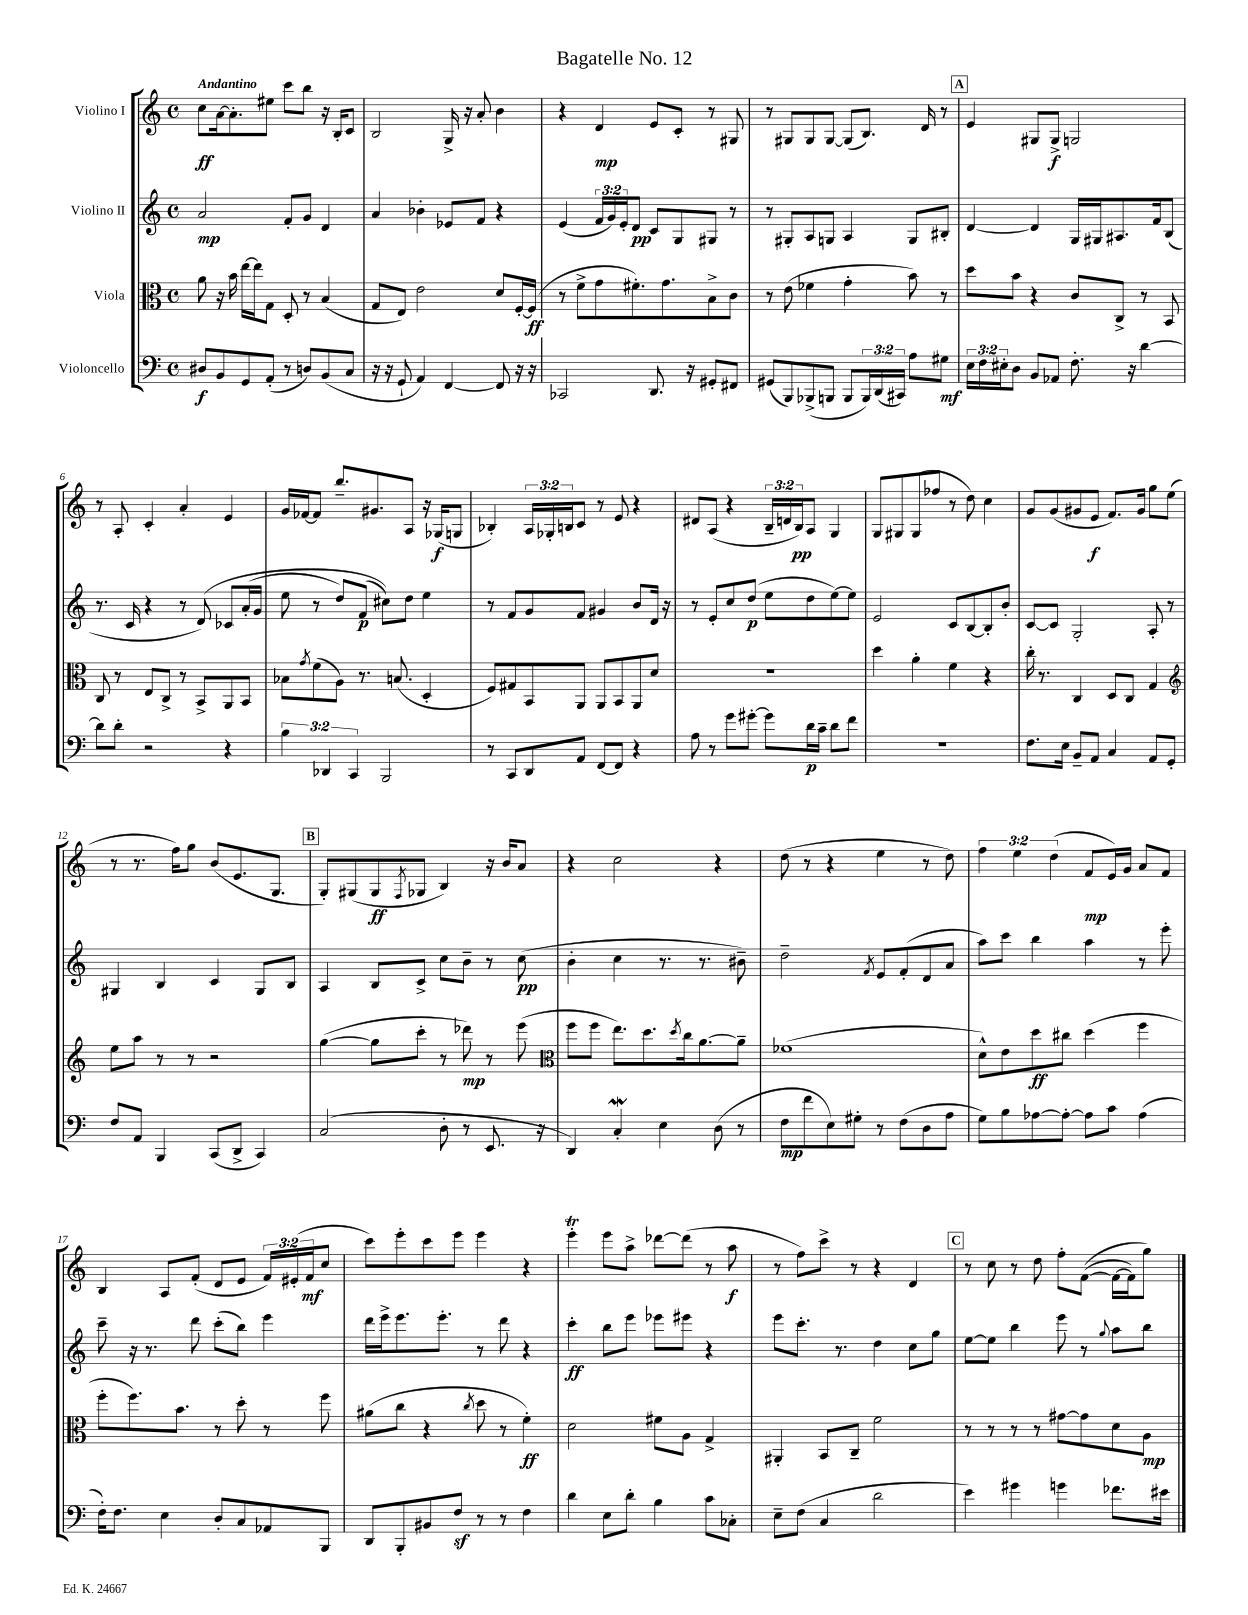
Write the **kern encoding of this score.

**kern	**kern	**kern	**kern
*staff4	*staff3	*staff2	*staff1
*clefF4	*clefC3	*clefG2	*clefG2
*k[]	*k[]	*k[]	*k[]
*M4/4	*M4/4	*M4/4	*M4/4
*met(c)	*met(c)	*met(c)	*met(c)
8D#	8a	2a	8cc
8BB	16r	.	[16a
.	16b	.	8.a']
8GG	[16ee	.	.
.	16ee]	.	.
(8AA'	8G	.	8ee#
8r	8D'	8f'	8ccc
8D)	8r	8g	8bb
(8BB	(4B	4d	16r
.	.	.	16B'
8C	.	.	8c
=	=	=	=
16r	8G	4a	2B
16r	.	.	.
8GG`	8E)	.	.
4AA)	2e	4b-'	.
[4FF	.	8e-	16G^
.	.	.	16r
.	.	8f	8a'
8FF]	8d	4r	4b
16r	[16F'	.	.
16r	(16F]	.	.
=	=	=	=
2CC-	8r	(4e	4r
.	8f^	.	.
.	8g	24f	4d
.	.	24g)	.
.	.	24e'	.
.	8.f#')	8d	.
8.DD	.	8c	8e
.	8.g	.	.
.	.	8G	8c'
16r	.	.	.
8GG#'	8B^	8G#	8r
8FF#	8c	8r	8G#
=	=	=	=
(8GG#	8r	8r	8r
8BBB)	(8e	8G#'	8G#
(8BBB-^	4f-	8A	8G#
8BBB	.	8G	[8G#
8BBB	4g'	4A	(8G#]
24BBB)	.	.	8.B)
(24DD	.	.	.
24CC#)	.	.	.
8A	8b)	8G	.
.	.	.	16d
8G#	8r	8B#'	8r
=	=	=	=
24E	8dd	[4d	4e
24F	.	.	.
24E#'	.	.	.
8D	8b	.	.
8BB	4r	4d]	8G#
8AA-	.	.	8G#^
8.F'	8c	16G	2G
.	.	16G#	.
.	8C^	8.A#	.
16r	.	.	.
[4d	8r	.	.
.	.	16f	.
.	8BB	(8B	.
=	=	=	=
8d]	8C	8.r	8r
8d'	8r	.	8A'
.	.	16c	.
2r	8E	4r	4c'
.	8C^	.	.
.	8r	8r	4a'
.	8BB^	&(8d)	.
4r	8AA	8c-	4e
.	8BB	(16a'	.
.	.	16g	.
=	=	=	=
6B	8B-	8ee	16g
.	.	.	[16f-
.	8qg	.	.
.	(8f	8r	8f-]
6DD-	.	.	.
.	8A)	8dd)	8.bb~
6CC	.	.	.
.	8.r	(8f	.
.	.	.	8.g#
2BBB	.	8cc#)&)	.
.	(8.B	.	.
.	.	8dd	8A
.	4D'	4ee	16r
.	.	.	(16G-
.	.	.	8G
=	=	=	=
8r	8F)	8r	4B-')
8CC	8G#	8f	.
8DD	8BB	8g	24A
.	.	.	24G-'
.	.	.	24B
8AA	8AA	8f	8c
[8FF	8AA	4g#	8r
8FF]	8BB	.	8e
4r	8AA	8b	4r
.	8d	16d	.
.	.	16r	.
=	=	=	=
8A	1r	8r	8d#
8r	.	8e'	(8A
8g	.	8cc	4r
[8g#'	.	(8dd	.
8g#]	.	8ee	24B~
.	.	.	24d
.	.	.	24B)
16d	.	8dd	8A
16c~	.	.	.
8d	.	[8ee)	4G
8f	.	8ee]	.
=	=	=	=
1r	4dd	2e	8G
.	.	.	8G#
.	4a'	.	(8G#
.	.	.	8ff-
.	4f	8c	8r
.	.	[8B	8dd)
.	4r	8B']	4cc
.	.	8b'	.
=	=	=	=
8.F	16cc'	[8c	8g
.	8.r	.	.
.	.	8c]	(8g
16E	.	.	.
8BB~	4C	2G'	8g#
8AA	.	.	8e
4C	8D	.	8.f)
.	8C	.	.
.	.	.	16g#
8AA	4G	8A'	8gg
8GG'	.	8r	(8ee
=	=	=	=
*	*clefG2	*	*
8F	8ee	4G#	8r
8AA	8aa	.	8.r
4BBB	8r	4B	.
.	.	.	16ff)
.	8r	.	8gg
(8CC	2r	4c	(8b
8DD^	.	.	8.e
4CC)	.	8G#	.
.	.	.	8.G
.	.	8B	.
=	=	=	=
(2C	([4gg	4A	8G')
.	.	.	(8G#
.	8gg]	8B	8G#
.	.	.	8qF
.	8ccc'	8c^	8G-
8D'	8r	8cc	4B)
8r	8ddd-)	8b~	.
8.EE	8r	8r	16r
.	.	.	16b
.	(8eee	(8cc	8a
16r	.	.	.
=	=	=	=
*	*clefC3	*	*
4DD)	8ff	4b'	4r
.	8ff	.	.
4C'	8.ee)	4cc	2cc
.	8.dd	.	.
4E	.	8.r	.
.	8qdd	.	.
.	16cc	.	.
.	[8.a	8.r	.
(8D	.	.	4r
8r	8a~]	8b#~)	.
=	=	=	=
8F	(1f-	2dd~	(8dd
8f	.	.	8r
8E)	.	.	4r
8G#'	.	.	.
.	.	8qf	.
8r	.	8e	4ee
(8F	.	(8f'	.
8D	.	8d	8r
8A	.	8a	8dd)
=	=	=	=
8G)	8d^^)	8aa)	6ff
8B	8e	8ccc	.
.	.	.	6ee
[8A-	8dd	4bb	.
.	.	.	(6dd
8A-'_	8cc#	.	.
8A-]	(4dd	4aa	8f
8c	.	.	16e)
.	.	.	16g
(4A-	4ff	8r	8a
.	.	8eee'	8f
=	=	=	=
16F')	8ff'	8ccc~	4B
8.F	.	.	.
.	8.ff)	16r	.
.	.	8.r	.
4E	.	.	8A
.	8.b	.	.
.	.	8ddd	(8f'
8D'	8r	(8ccc'	8d
8C	8dd'	8bb)	8e
8AA-	8r	4eee	24f)
.	.	.	(24e#'
.	.	.	24f
8BBB	8ff	.	8cc
=	=	=	=
8DD	(8a#	16ddd	8ccc)
.	.	16eee^	.
8BBB'	8cc	8.eee	8eee'
8BB#	4r	.	8ccc
.	.	8.eee'	.
8F	.	.	8eee
.	8qcc	.	.
8r	8dd	8r	4eee
8r	8r	8ddd	.
4F	4f')	4r	4r
=	=	=	=
4d	2d	4ccc'	4eee'
8E	.	8bb	8eee
8d'	.	8eee	8aa^
4B	8f#	8eee-	[8ddd-
.	8A	8eee#	(8ddd-]
8c	4G^	4r	8r
8C-'	.	.	8aa
=	=	=	=
8E~	4AA#'	8eee	8r
(8F	.	8.ccc'	8ff)
4C	8BB	.	8ccc^
.	.	8.r	.
.	8C~	.	8r
2d	2f	4dd	4r
.	.	8cc	4d
.	.	8gg	.
=	=	=	=
4e)	8r	[8ee	8r
.	8r	8ee]	8cc
4g#	8r	4bb	8r
.	8r	.	8dd
4g	[8g#	8eee	8ff'
.	8g#]	8r	&(([8f
.	.	8qqgg	.
8.f-	8d	8aa	16f_
.	.	.	16f])
.	8A	8bb	8gg&)
16e#	.	.	.
==	==	==	==
*-	*-	*-	*-
